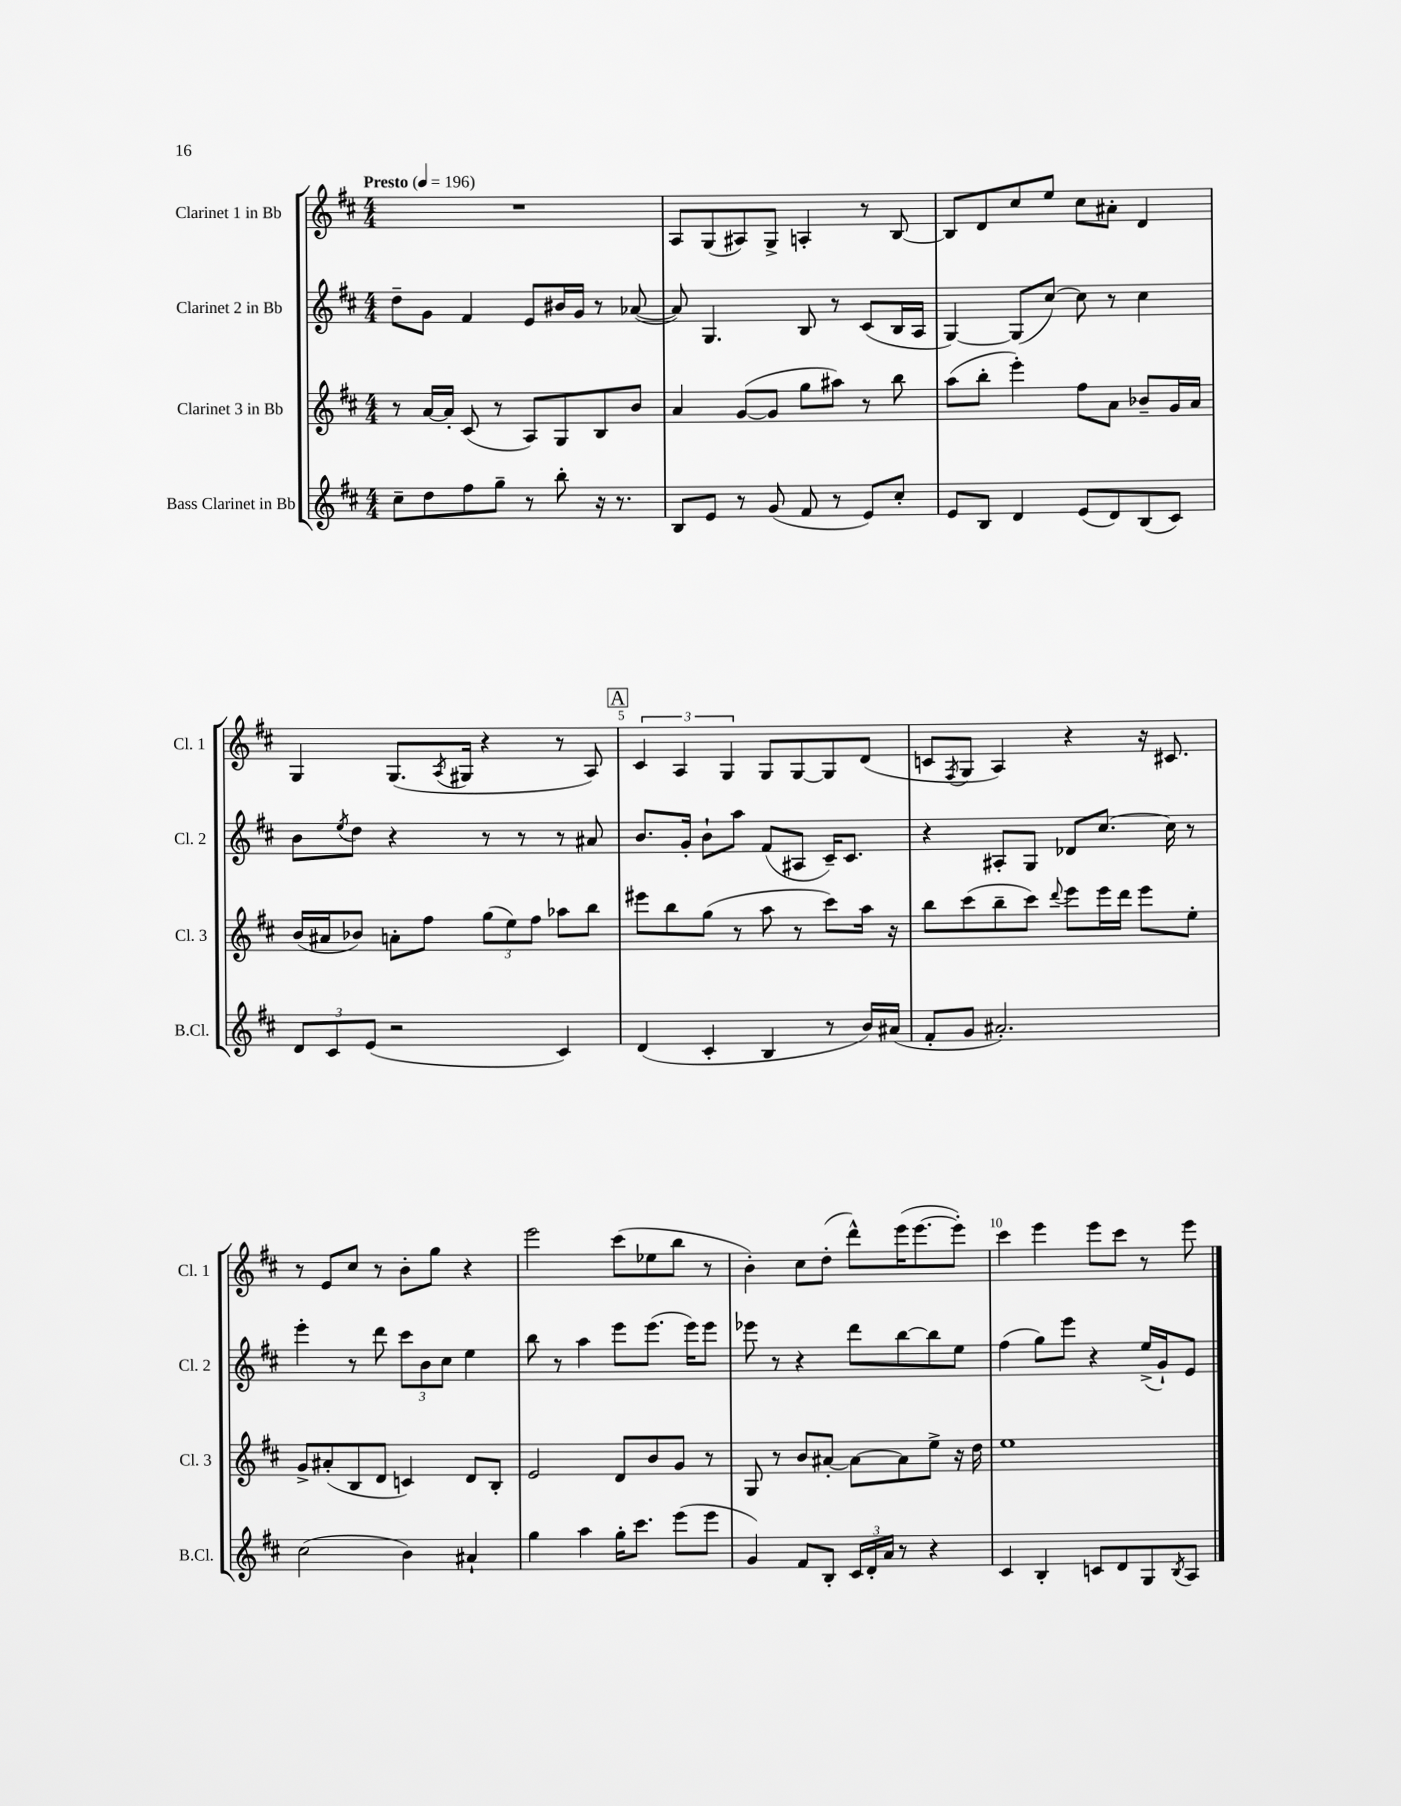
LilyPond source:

<<
\new StaffGroup <<
\new Staff = "s0" \with { instrumentName = "Clarinet 1 in Bb" shortInstrumentName = "Cl. 1" } {
    \clef treble \key d \major \numericTimeSignature \time 4/4 \tempo "Presto" 4 = 196
    R1 |
    a8 g8( ais8) g8-> a4-. r8 b8~ |
    b8 d'8 cis''8 e''8 cis''8 ais'8-. d'4 |
    g4 g8.( \acciaccatura { a8 } gis16 r4 r8 a8) |
    \mark \markup { \box "A" } \tuplet 3/2 { cis'4 a4 g4 } g8 g8~ g8 d'8( |
    c'8 \acciaccatura { fis8 } g8 a4) r4 r16 cis'8. |
    r8 e'8 cis''8 r8 b'8-. g''8 r4 |
    e'''2 cis'''8( ees''8 b''8 r8 |
    b'4-.) cis''8 d''8-.( d'''8-^) e'''16( e'''8.~ e'''8-.) |
    cis'''4 e'''4 e'''8 cis'''8 r8 e'''8 \bar "|." |
}
\new Staff = "s1" \with { instrumentName = "Clarinet 2 in Bb" shortInstrumentName = "Cl. 2" } {
    \clef treble \key d \major \numericTimeSignature \time 4/4
    d''8-- g'8 fis'4 e'8 bis'16 g'16 r8 aes'8~( |
    aes'8) g4. b8 r8 cis'8( b16 a16 |
    g4~) g8( cis''8~) cis''8 r8 cis''4 |
    b'8 \acciaccatura { e''8 } d''8 r4 r8 r8 r8 ais'8 |
    \mark \markup { \box "A" } b'8. g'16-. b'8-! a''8 fis'8( ais8 cis'16--) cis'8. |
    r4 ais8-. g8 des'8 cis''8.~ cis''16 r8 |
    e'''4-. r8 d'''8 \tuplet 3/2 { cis'''8 b'8 cis''8 } e''4 |
    b''8 r8 a''4 e'''8 e'''8.( e'''16) e'''8 |
    ees'''8 r8 r4 d'''8 b''8~ b''8 e''8 |
    fis''4( g''8) e'''8 r4 e''16->( g'16-!) e'8 \bar "|." |
}
\new Staff = "s2" \with { instrumentName = "Clarinet 3 in Bb" shortInstrumentName = "Cl. 3" } {
    \clef treble \key d \major \numericTimeSignature \time 4/4
    r8 a'16~ a'16-. cis'8( r8 a8) g8 b8 b'8 |
    a'4 g'8~( g'8 g''8 ais''8) r8 b''8 |
    a''8( b''8-. e'''4-.) fis''8 a'8 bes'8-- g'16 a'16 |
    b'16( ais'16 bes'8) a'8-. fis''8 \tuplet 3/2 { g''8( e''8) fis''8 } aes''8 b''8 |
    \mark \markup { \box "A" } eis'''8 b''8 g''8( r8 a''8 r8 cis'''8) a''16 r16 |
    b''8 cis'''8( b''8-- cis'''8) \appoggiatura { d'''8 } e'''8 e'''16 d'''16 e'''8 e''8-. |
    g'8-> ais'8-.( b8 d'8 c'4) d'8 b8-. |
    e'2 d'8 b'8 g'8 r8 |
    g8 r8 b'8 ais'8~-. ais'8~ ais'8 e''8-> r16 d''16 |
    e''1 \bar "|." |
}
\new Staff = "s3" \with { instrumentName = "Bass Clarinet in Bb" shortInstrumentName = "B.Cl." } {
    \clef treble \key d \major \numericTimeSignature \time 4/4
    cis''8-- d''8 fis''8 g''8-- r8 b''8-. r16 r8. |
    b8 e'8 r8 g'8( fis'8 r8 e'8) cis''8-. |
    e'8 b8 d'4 e'8( d'8) b8( cis'8) |
    \tuplet 3/2 { d'8 cis'8 e'8( } r2 cis'4) |
    \mark \markup { \box "A" } d'4( cis'4-. b4 r8 b'16) ais'16( |
    fis'8-. g'8 ais'2.-.) |
    cis''2( b'4) ais'4-! |
    g''4 a''4 g''16-. cis'''8. e'''8( e'''8 |
    g'4) fis'8 b8-. \tuplet 3/2 { cis'16 d'16-. a'16 } r8 r4 |
    cis'4 b4-. c'8 d'8 g8 \acciaccatura { b8 } a8 \bar "|." |
}
>>
>>
\layout { \context { \Score \override BarNumber.break-visibility = ##(#f #t #t) barNumberVisibility = #(every-nth-bar-number-visible 5) } }
